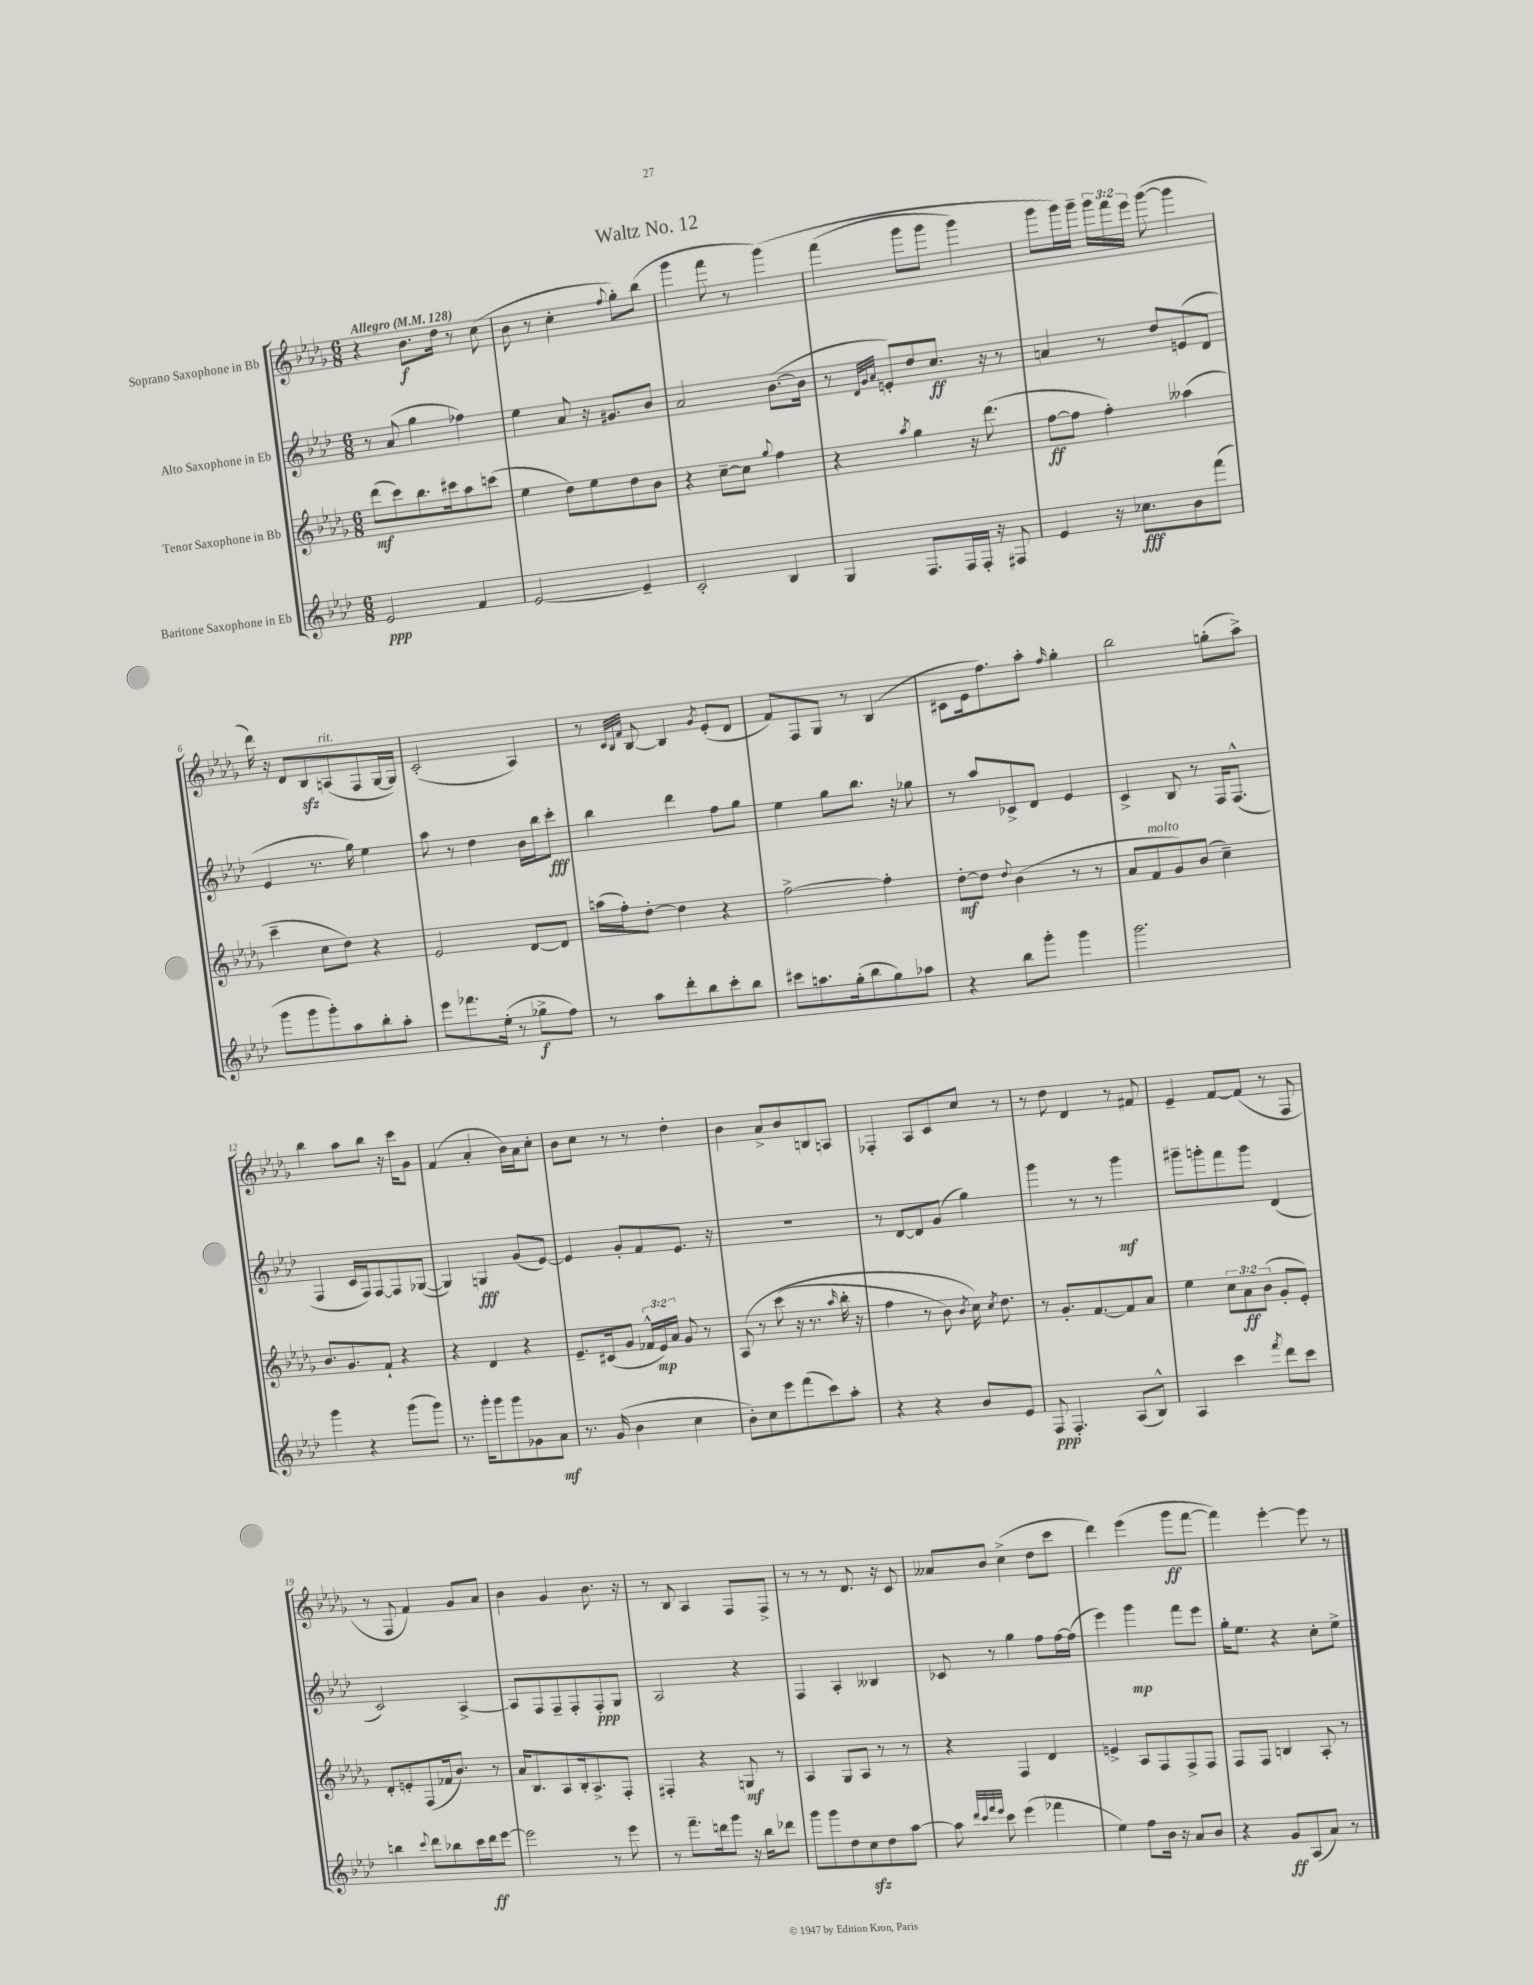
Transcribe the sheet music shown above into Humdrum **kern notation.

**kern	**kern	**kern	**kern
*staff4	*staff3	*staff2	*staff1
*clefG2	*clefG2	*clefG2	*clefG2
*k[b-e-a-d-]	*k[b-e-a-d-g-]	*k[b-e-a-d-]	*k[b-e-a-d-g-]
*M6/8	*M6/8	*M6/8	*M6/8
*MM128	*MM128	*MM128	*MM128
2e-	(8ddd-	8r	4r
.	8ccc)	(8a-	.
.	8.bb-	4gg	8.b-
.	16ccc#	.	16dd-
4f	8aa-	4ff-)	8r
.	(8ccc	.	(8cc
=	=	=	=
[2e-	4ee-	4ee-	8b-
.	.	.	8r
.	8dd-)	8a-	4cc'
.	8ee-	16r	.
.	.	8.g#	.
.	.	.	8qqff
4e-~]	8dd-	.	8gg-')
.	8b-	8b-	(8bb-
=	=	=	=
2c'	4r	2a-	4ggg-
.	[8cc~	.	8fff
.	8cc]	.	8r
.	8qqgg-	.	.
4B-	4ff	([8.b-	&(4ggg-)
.	.	16b-]	.
=	=	=	=
4G	4r	8r	(4fff
.	.	32qqd-	.
.	.	32qqg	.
.	.	32qqa-	.
.	.	8e')	.
.	8qaa-	.	.
8.F	4gg-	8dd-	8ggg-
.	.	8.cc	8ggg-
16F	.	.	.
16F'	16r	.	4ggg-)
16r	(8.ddd-	16r	.
8F#	.	8r	.
=	=	=	=
4e-	[8ff	4a	8ggg-
.	8ff]	.	16ggg-&)
.	.	.	16ggg-~
16r	4ff')	8r	24ggg-
.	.	.	24fff
8.cc-	.	.	.
.	.	.	24eee-
.	.	8dd-	([8ggg-
8b-	(4aa--	(8e	4ggg-]
(8fff	.	8d-	.
=	=	=	=
8ggg	4ccc~	4e-	16ddd-)
.	.	.	16r
8ggg	.	.	8d-
8ggg')	8cc	8.r	8B-
8aa-	8dd-)	.	(8A
.	.	16gg)	.
8bb-'	4r	4ee-	8F
8aa-'	.	.	[16G-
.	.	.	16G-])
=	=	=	=
8eee-	2e-	8aa-	(2c'
8.fff-	.	8r	.
.	.	4dd-	.
(16ee-'	.	.	.
8r	.	.	.
8gg-^	[8d-	16b-	4A-)
.	.	16bb-	.
8ff)	8d-]	8ccc'	.
=	=	=	=
8r	(16aa	4bb-	8r
.	16ff')	.	.
.	.	.	32qqc
.	.	.	32qqB-
.	.	.	32qqf
8aa-	[8dd-'	.	[8B-
8ddd-'	4dd-]	4ddd-	4B-]
8bb-	.	.	.
.	.	.	8qg-
8ccc'	4r	8ff	(8e-'
8bb-	.	8gg	8d-
=	=	=	=
8ccc#	[2ff^	4ee-	8f)
8.aa	.	.	8F
.	.	8gg	8G-
(16gg'	.	.	.
8bb-	.	8.bb-	8r
8gg)	4ff']	.	(4B-
.	.	16r	.
8aa-	.	8gg-	.
=	=	=	=
4r	[8dd-'	8r	8c#
.	8dd-]	8aa-	16e-
.	.	.	8.ff)
.	8qqdd-	.	.
8bb-	(4b-	8c-^	.
8ggg'	.	8d-	8aa-'
.	.	.	16qqff
4ggg	8r	4e-	4gg-'
.	8r	.	.
=	=	=	=
2.ggg	8a-	4c^	2bb-
.	8f	.	.
.	8g-)	8B-	.
.	(8b-	8r	.
.	4cc~)	16F	(8gg'
.	.	(8.F^^	.
.	.	.	8aa-^)
=	=	=	=
4ggg	8.b-	4F	4bb-
.	8.g-	.	.
4r	.	16c	8aa-
.	.	16F)	.
.	8f`	[8F	8bb-
(8ggg	4r	8F]	16r
.	.	.	16ccc
8ggg)	.	([8G-	8g-
=	=	=	=
8.r	4r	4G-])	(4f
16ggg'	.	.	.
8ggg	4d-	4G	4a-'
8ggg	.	.	.
8g-	4r	(8g	16b-)
.	.	.	16a-
8a-	.	[8e-)	8cc'
=	=	=	=
8.r	8.e-~	4e-]	8b-
.	.	.	8cc
(16g	(16c#	.	.
4b-	8g-	8g'	8r
.	24f-^^	8f	8r
.	24e-)	.	.
.	24a-	.	.
4cc	8g-	8.e-	4dd-'
.	8r	.	.
.	.	16r	.
=	=	=	=
8b-')	&(8A-	2.r	4b-
8cc	8r	.	.
8eee-	(8ccc	.	8a-^
(8fff	16r	.	8b-
.	8.r	.	.
8ccc)	.	.	8B
.	16qqaa-	.	.
8aa-'	16bb-'	.	8A
.	16r	.	.
=	=	=	=
4r	4ff	8r	4F-'
.	.	[8d-	.
4r	8r	8d-]	8A-
.	8b-)	(8g	8c
.	8qb-	.	.
8b-	16cc&)	4gg)	8cc
.	8qcc	.	.
.	8.dd-	.	.
8e-	.	.	8r
=	=	=	=
8F	8r	4ggg	8r
4.F'	8.g-'	.	8dd-
.	.	8r	4d-
.	[8.f	.	.
.	.	8r	.
(8A-	8f]	4ggg	8r
8B-^^)	8a-	.	8f#
=	=	=	=
4A-	4ee-	8ggg#~	4e-~
.	.	8ggg'	.
4ccc	12cc	8fff	[8f
.	12a-	.	.
.	.	8ggg	(8f]
.	(12b-	.	.
8qfff	.	.	.
8ddd-	8g-'	(4d-	8r
8ccc	8e-')	.	8F
=	=	=	=
4bb	8d-'	2c)	8r
.	8e'	.	8F
8qqccc	.	.	.
8ddd-	(8F	.	4f)
8bb-	16f-	.	.
.	8.b-)	.	.
16ccc	.	[4A-^	8g-
16ddd-	.	.	.
[8eee-	8r	.	8a-
=	=	=	=
2eee-]	16a-	8A-]	4b-
.	8.B-	.	.
.	.	8F	.
.	8A-	8F~	4g-
.	16B-'	8F'	.
.	8.A-^	.	.
8r	.	8F'	8.b-
8eee-	8F'	8G	.
.	.	.	16r
=	=	=	=
8r	4F#'	2A-	8r
8.fff~	.	.	8B-
.	4r	.	4A-
16ddd	.	.	.
8ggg	.	.	.
16r	8G	4r	8F
16bb-	.	.	.
8ddd-	8r	.	8F^
=	=	=	=
8ggg	4A-	4F	8r
8ggg	.	.	8r
8dd-	8G-	4A-'	8r
8cc	8A-	.	8.d-
8dd-	8r	4B--	.
.	.	.	16r
[8aa-	8r	.	8c
=	=	=	=
8aa-]	4r	8c-	8a--
32qqddd-	.	.	.
32qqccc	.	.	.
32qqfff	.	.	.
32qqeee-	.	.	.
8ccc	.	8r	8b-
(4eee-	4F	4gg	(4cc^
4fff-	4d-	8ff	8dd-
.	.	[16ff	8ccc
.	.	(16ff]	.
=	=	=	=
4ee-)	4e^	4eee-)	4ddd-)
8ff	8A-	4ggg	(4eee-
16b-	8F	.	.
16r	.	.	.
8a-	8F^	8fff	8ggg-
8b-	8F	8eee-	[8fff
=	=	=	=
4r	8F	16gg'	4fff])
.	.	8.ee-	.
.	8F	.	.
8g	4B	4r	[4eee-'
(8A-	.	.	.
8a-)	8A-'	8cc'	8eee-]
8r	8r	8ee-^	8r
==	==	==	==
*-	*-	*-	*-
